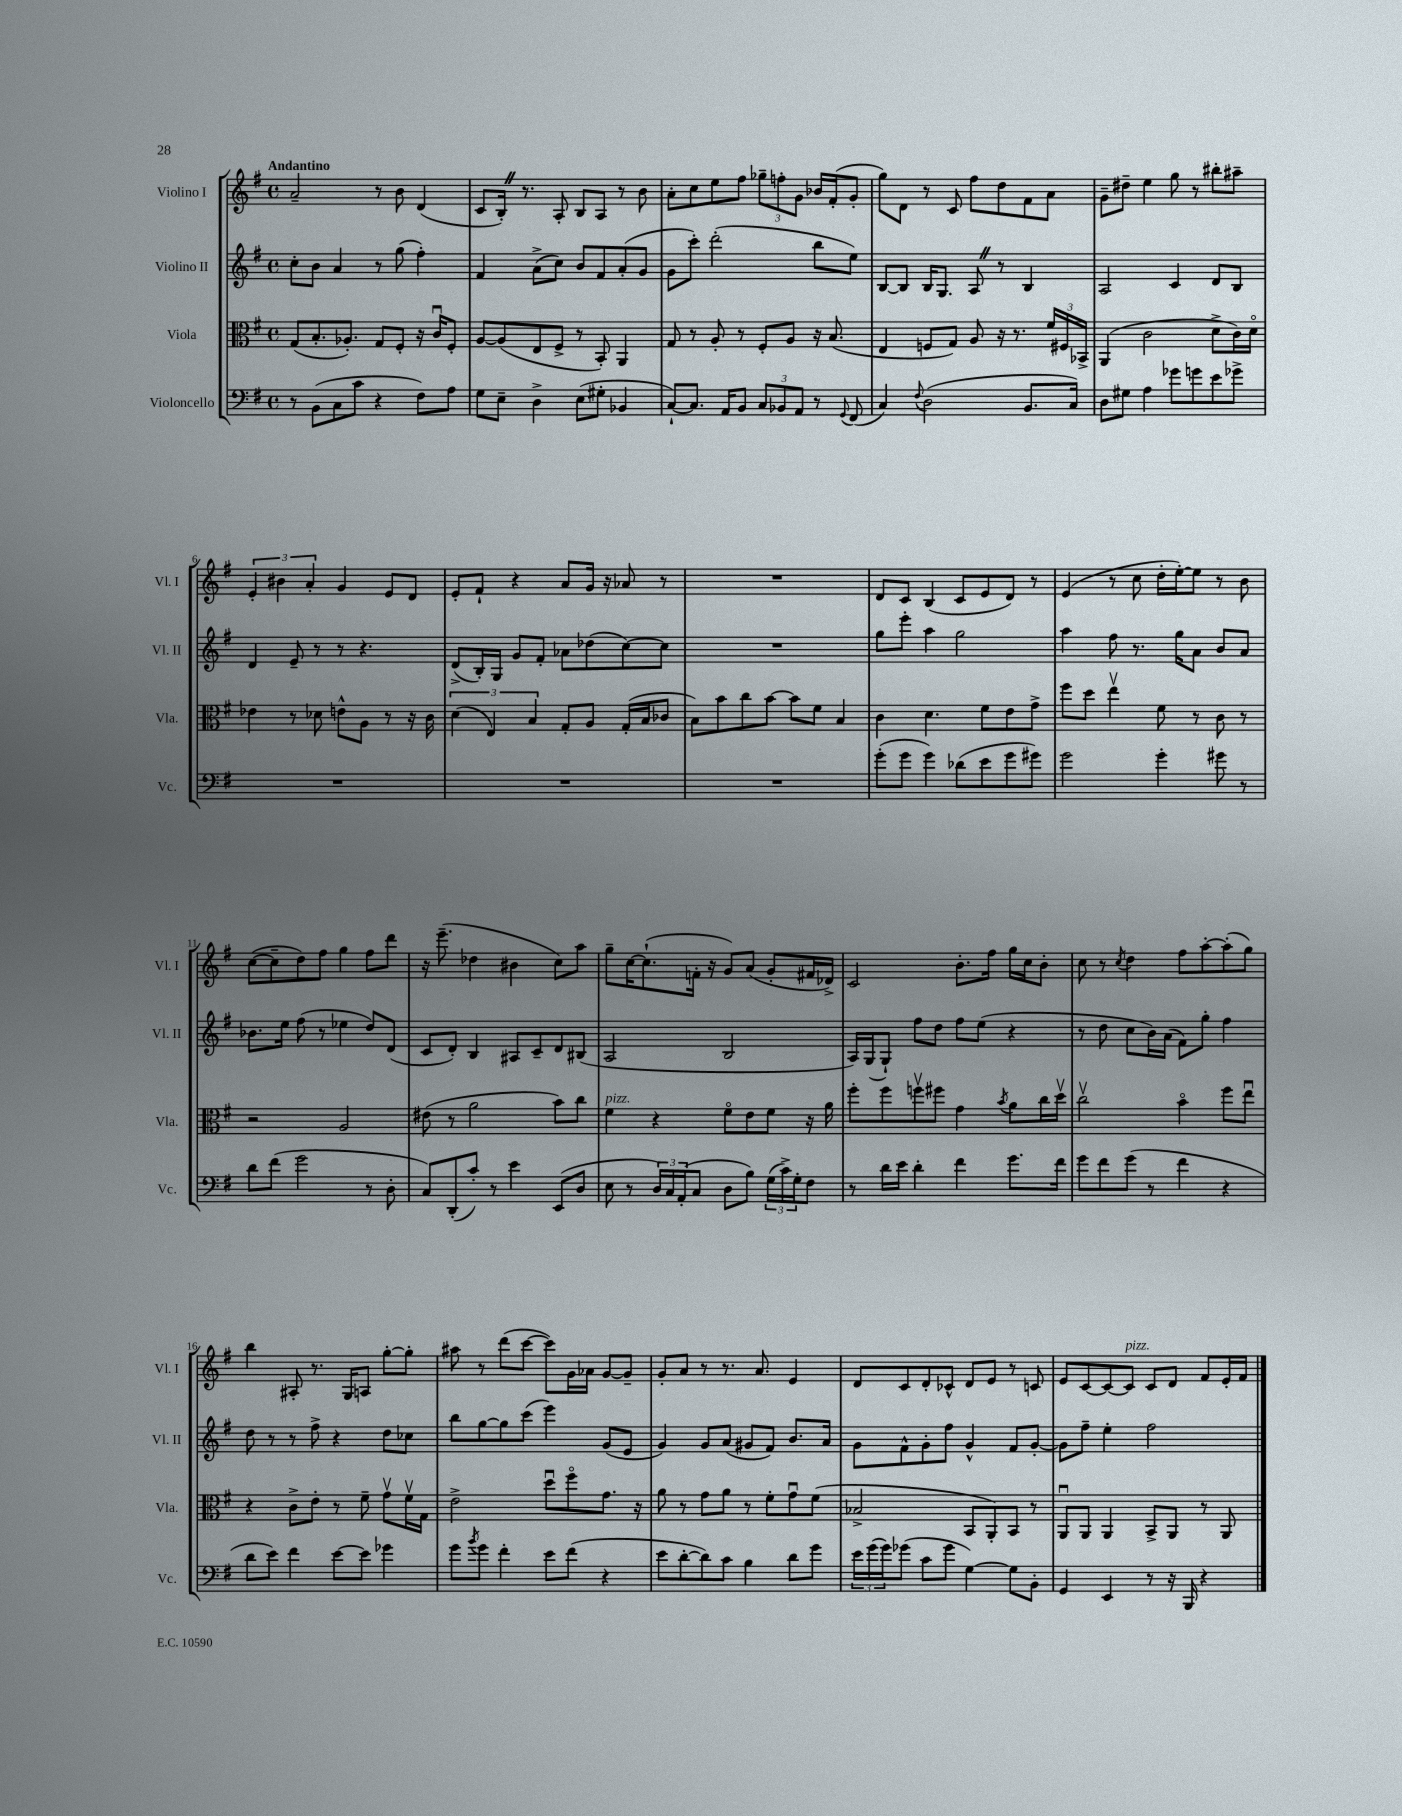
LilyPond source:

<<
\new StaffGroup <<
\new Staff = "s0" \with { instrumentName = "Violino I" shortInstrumentName = "Vl. I" } {
    \clef treble \key g \major \defaultTimeSignature \time 4/4 \tempo "Andantino"
    a'2-- r8 b'8 d'4( |
    c'8 b16-.) \once \override BreathingSign.text = \markup { \musicglyph "scripts.caesura.straight" } \breathe r8. a8-. b8 a8 r8 b'8 |
    a'8-. c''8 e''8 fis''8 \tuplet 3/2 { ges''8-- f''8-. g'8 } bes'16 fis'16-.( g'8-. |
    g''8) d'8 r8 c'8 fis''8 d''8 fis'8 a'8 |
    g'8-- dis''8-- e''4 g''8 r8 bis''8-. ais''8-- |
    \tuplet 3/2 { e'4-. bis'4 a'4-. } g'4 e'8 d'8 |
    e'8-. fis'8-! r4 a'8 g'16 r16 aes'8 r8 |
    R1 |
    d'8 c'8 b4( c'8 e'8 d'8) r8 |
    e'4( r8 c''8 d''16-. e''16~-.) e''8 r8 b'8 |
    c''8~( c''8-- d''8) fis''8 g''4 fis''8 d'''8 |
    r16 e'''8.--( des''4 bis'4 c''8) a''8 |
    g''8-- c''16~ c''8.-!( f'16-. r16 g'8) a'8( g'8-. fis'16 des'16->) |
    c'2 b'8.-. fis''16 g''16 c''16 b'8-. |
    c''8 r8 \acciaccatura { c''8 } d''4 fis''8 a''8~-. a''8-.( g''8) |
    b''4 ais8-. r8. g16 a8 g''8~-. g''8-. |
    ais''8 r8 d'''8( c'''8~ c'''8) g'16 aes'16 g'8~ g'8-- |
    g'8-. a'8 r8 r8. a'8. e'4 |
    d'8 c'8 d'8-. ces'8-^ d'8 e'8 r8 c'8 |
    e'8 c'8~ c'8~ c'8^\markup { \italic "pizz." } c'8 d'8 fis'8 e'16-. fis'16 \bar "|." |
}
\new Staff = "s1" \with { instrumentName = "Violino II" shortInstrumentName = "Vl. II" } {
    \clef treble \key g \major \defaultTimeSignature \time 4/4
    c''8-. b'8 a'4 r8 g''8( fis''4-.) |
    fis'4 a'8->( c''8) b'8 fis'8 a'8-.( g'8 |
    g'8 c'''8-.) d'''2-.( b''8 e''8) |
    b8~ b8 b16 g8. a8 \once \override BreathingSign.text = \markup { \musicglyph "scripts.caesura.straight" } \breathe r8 b4 |
    a2 c'4 d'8 b8 |
    d'4 e'8-- r8 r8 r4. |
    d'8->( b16-.) g16 g'8 fis'8-. aes'8 des''8( c''8~) c''8 |
    R1 |
    g''8 e'''8-. a''4 g''2 |
    a''4 fis''8 r8. g''16 a'8 b'8 a'8 |
    bes'8. e''16 fis''8( r8 ees''4 d''8) d'8( |
    c'8 d'8-.) b4 ais8 c'8-- d'8 bis8( |
    a2 b2 |
    a16) g16( g8-!) fis''8 d''8 fis''8 e''8( r4 |
    r8 d''8 c''8 b'16) a'16( fis'8) g''8-. fis''4 |
    d''8 r8 r8 fis''8-> r4 d''8 ces''8 |
    b''8 g''8~ g''8 c'''8( e'''4) g'8( e'8 |
    g'4) g'8 a'8( gis'8 fis'8) b'8. a'16 |
    g'8 fis'8-^ g'8-. fis''8 g'4-^ fis'8 g'8~-. |
    g'8 fis''8-- e''4-. fis''2 \bar "|." |
}
\new Staff = "s2" \with { instrumentName = "Viola" shortInstrumentName = "Vla." } {
    \clef alto \key g \major \defaultTimeSignature \time 4/4
    g8( b8.-. aes8.-.) g8 fis8-. r16 c'16\downbow fis8-. |
    a8~ a8( e8 fis8-> r8 b,8-.) a,4 |
    g8 r8 a8-. r8 fis8-. a8 r16 b8.( |
    e4 f8 g8) a8 r16 r8. \tuplet 3/2 { fis'16 fis16 bes,16-> } |
    a,4( c'2 d'8-> c'16) d'16\flageolet |
    ees'4 r8 des'8 e'8-^ a8 r8 r16 c'16 |
    \tuplet 3/2 { d'4( e4) b4 } g8-. a8 g16-.( b16 ces'8 |
    b8) b'8 c''8 b'8~ b'8 fis'8 b4 |
    c'4 d'4. fis'8 e'8 g'8-> |
    fis''8 d''8 e''4\upbow fis'8 r8 c'8 r8 |
    r2 a2 |
    eis'8( r8 a'2 b'8) c''8 |
    fis'4^\markup { \italic "pizz." } r4 fis'8\flageolet e'8 fis'8 r16 a'16 |
    fis''8-. fis''8 f''8\upbow fis''8 g'4 \acciaccatura { b'8 } a'8 c''16 d''16\upbow |
    c''2\upbow b'4\flageolet fis''8 e''8\downbow |
    r4 c'8-> e'8-. r8 fis'8-- g'8\upbow fis'16\upbow g16 |
    e'2-> d''8\downbow fis''8\flageolet g'8. r16 |
    a'8 r8 g'8 a'8 r8 fis'8-. g'8\downbow fis'8( |
    bes2-> b,8 a,8-.) b,8 r8 |
    a,8\downbow a,8 a,4 b,8-> a,8 r8 a,8 \bar "|." |
}
\new Staff = "s3" \with { instrumentName = "Violoncello" shortInstrumentName = "Vc." } {
    \clef bass \key g \major \defaultTimeSignature \time 4/4
    r8 b,8( c8 c'8 r4 fis8) a8 |
    g8 e8-- d4-> e8( gis8-. bes,4 |
    c8~-!) c8. a,16 b,8 \tuplet 3/2 { c8 bes,8 a,8 } r8 \appoggiatura { g,8 } fis,8( |
    c4) \appoggiatura { fis8 } d2( b,8. c16) |
    d8 gis8 a4 ges'8 g'8 e'8 ges'8-> |
    R1 |
    R1 |
    R1 |
    g'8-.( g'8 g'4) des'8( e'8 g'8 gis'8) |
    g'2 g'4-. gis'8 r8 |
    d'8 fis'8( g'2 r8 d8-. |
    c8) d,8-.( c'8-.) r8 e'4 e,8( d8 |
    e8 r8 \tuplet 3/2 { d16) c16 a,16-.( } c8 d8 b8) \tuplet 3/2 { g16( c'16->) g16-. } fis8 |
    r8 d'16 e'16 d'4-. fis'4 g'8. fis'16 |
    g'8 fis'8 g'8( r8 fis'4 r4 |
    d'8 e'8) fis'4 e'8~ e'8 ges'4 |
    g'8 \acciaccatura { b'8 } g'8 fis'4-. e'8 fis'8( r4 |
    e'8 d'8~-. d'8) c'8 b4 d'8 g'8 |
    \tuplet 3/2 { e'16 g'16( g'16) } ges'8( c'8 ges'8 g4~) g8 b,8-. |
    g,4 e,4 r8 r16 b,,16 r4 \bar "|." |
}
>>
>>
